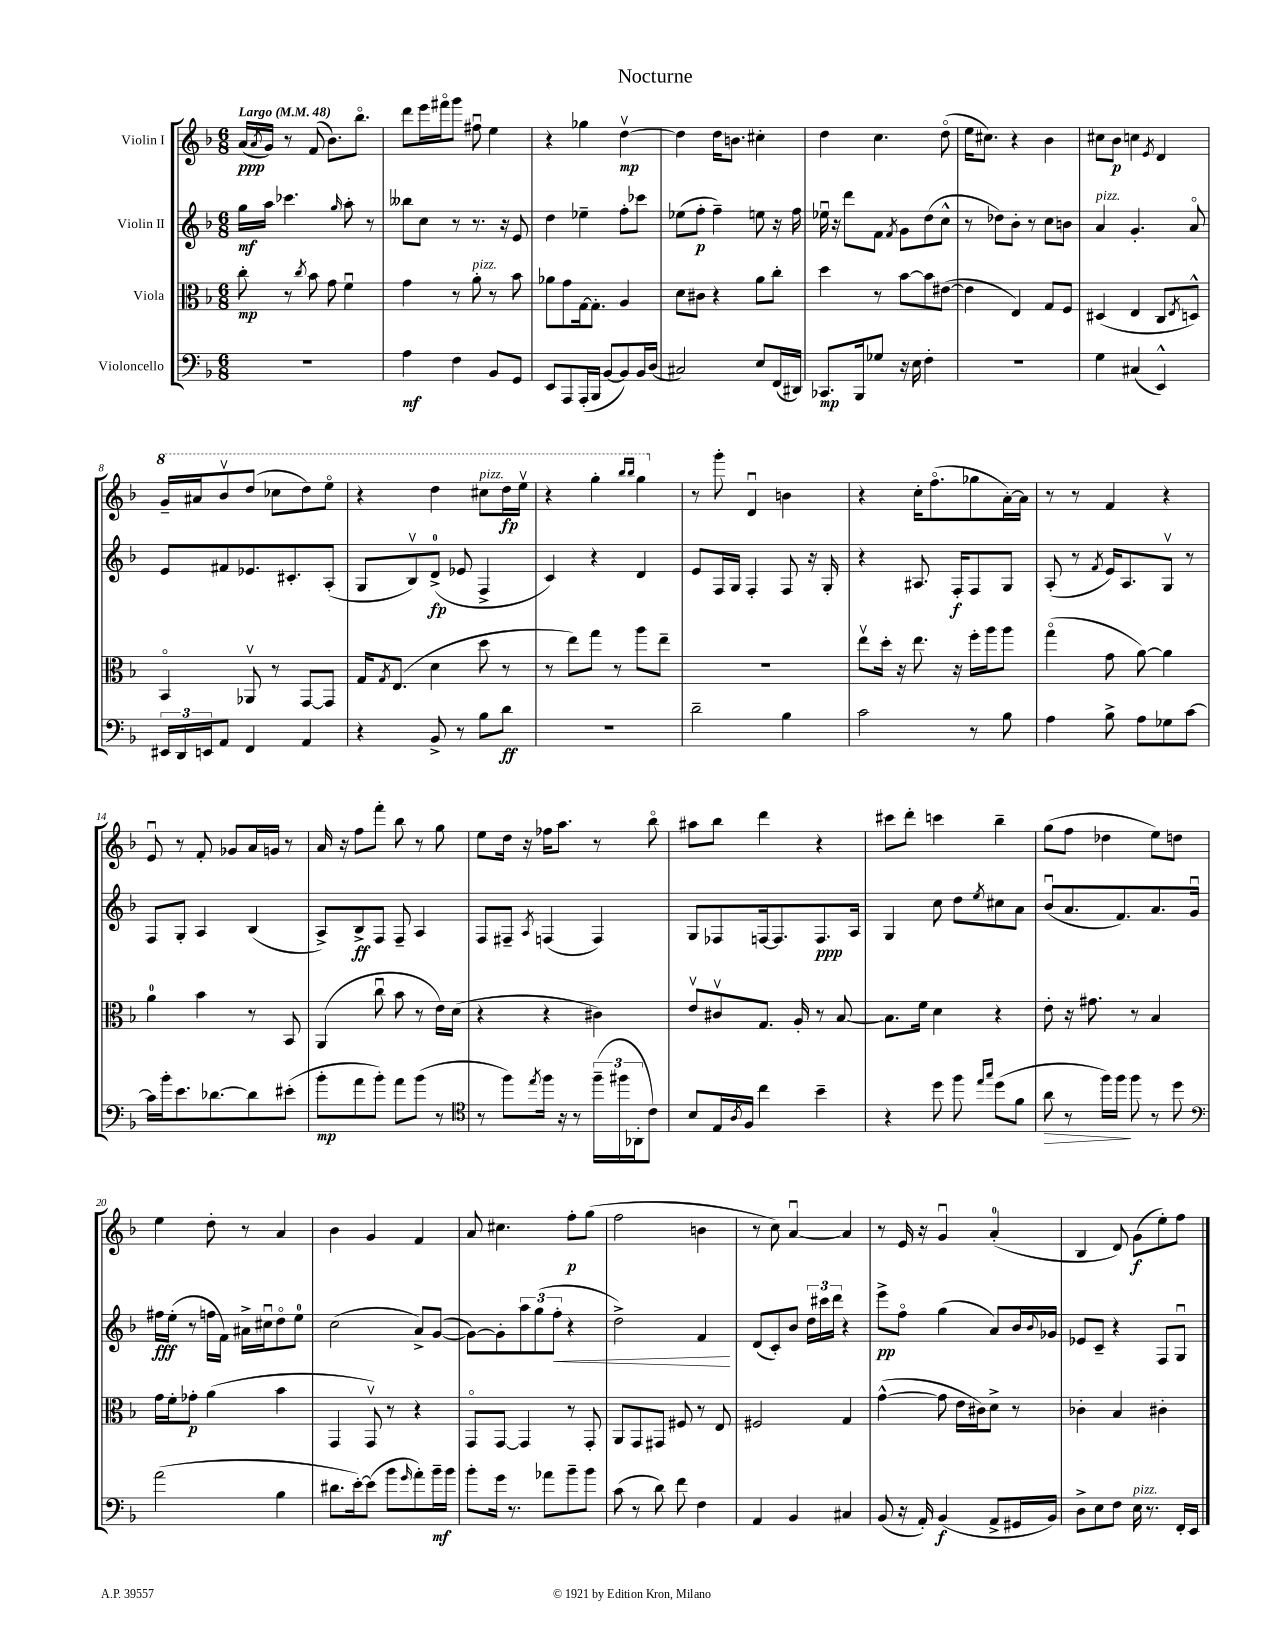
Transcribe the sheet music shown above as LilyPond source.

\header { title = "Nocturne" }
<<
\new StaffGroup <<
\new Staff = "s0" \with { instrumentName = "Violin I" } {
    \clef treble \key f \major \numericTimeSignature \time 6/8 \tempo "Largo" 4 = 48
    a'16\ppp( \acciaccatura { a'8 } g'16) r8 f'8( bes'8.) bes''8.\flageolet |
    d'''8 e'''16 fis'''16\flageolet g'''8 fis''8\downbow e''4 |
    r4 ges''4 d''4~\upbow\mp |
    d''4 d''16 b'8. cis''4-. |
    d''4 c''4. d''8\flageolet( |
    e''16 cis''8.) r4 bes'4 |
    cis''8 bes'8\p c''4 \acciaccatura { e'8 } d'4 |
    \ottava #1 g''16-- ais''16 bes''8\upbow d'''8( ces'''8 d'''8) e'''8\flageolet |
    r4 d'''4 cis'''8^\markup { \italic "pizz." } d'''16\fp e'''16\upbow |
    r4 g'''4-. \grace { bes'''16 bes'''16 } g'''4 \ottava #0 |
    r8 g'''8-. d'4\downbow b'4 |
    r4 c''16-. f''8.\flageolet( ges''8 a'16~-.) a'16 |
    r8 r8 f'4 r4 |
    e'8\downbow r8 f'8-. ges'8 a'16 g'16 r8 |
    a'16 r16 f''8 f'''8-. bes''8 r8 g''8 |
    e''8 d''16 r16 fes''16 a''8. r8 bes''8\flageolet |
    ais''8 bes''8 d'''4 r4 |
    cis'''8 d'''8-. c'''4 bes''4-- |
    g''8( f''8 des''4 e''8) d''8 |
    e''4 d''8-. r8 a'4 |
    bes'4 g'4 f'4 |
    a'8 cis''4. f''8-.\p g''8( |
    f''2 b'4 |
    r8 c''8) a'4~\downbow a'4 |
    r8 e'16 r16 g'4\downbow a'4-0-.( |
    bes4 d'8) g'8\f( e''8-.) f''8 \bar "|." |
}
\new Staff = "s1" \with { instrumentName = "Violin II" } {
    \clef treble \key f \major \numericTimeSignature \time 6/8
    g''16\mf a''16 ces'''4. \grace { g''16 } a''8-. r8 |
    beses''8 c''8 r8 r8. r16 e'8 |
    d''4 ees''4-- f''8-. ces'''8 |
    ees''8( f''8-.\p f''4--) e''8 r16 f''16 |
    ees''16\downbow r16 d'''8 f'8 \acciaccatura { f'8 } g'8 d''8( c''8-^ |
    r8 des''8) bes'8-. r8 c''8 b'8 |
    a'4^\markup { \italic "pizz." } g'4.-. a'8\flageolet |
    e'8 fis'8 ees'8. cis'8.-. a8-.( |
    g8 bes8\upbow) d'8-0->\fp( ees'8 f4-> |
    c'4) r4 d'4 |
    e'8 f16 g16 f4-. f8 r16 g16-. |
    r4 ais8. f16-.\f f8 g8 |
    a8-.( r8 \acciaccatura { f'8 } e'16) a8. g8\upbow r8 |
    f8 g8-. a4 bes4( |
    a8->) bes8->\ff f8 f8-- a4 |
    f8 fis8-- \acciaccatura { a8 } f4( f4) |
    g8 fes8 f16~ f8. f8.\ppp a16 |
    g4 c''8 d''8 \acciaccatura { e''8 } cis''8 a'8 |
    bes'8\downbow( a'8. f'8.) a'8. g'16\downbow |
    fis''16\fff e''16-.( r8 f''16 f'16) ais'16-> cis''16\downbow d''8\flageolet e''8-0 |
    c''2( a'8->) g'8~( |
    g'8~) g'8-. \tuplet 3/2 { a''8 g''8( f''8-.\< } r4 |
    d''2->) f'4\! |
    d'8( c'8-.) bes'8 \tuplet 3/2 { d''16 cis'''16 d'''16 } r4 |
    e'''8->\pp f''8\flageolet g''4( a'8) bes'16 \appoggiatura { bes'8 } ges'16 |
    ees'8 c'8-- r4 f8 g8\downbow \bar "|." |
}
\new Staff = "s2" \with { instrumentName = "Viola" } {
    \clef alto \key f \major \numericTimeSignature \time 6/8
    c''8-.\mp r8 \acciaccatura { c''8 } bes'8 g'8 f'4\downbow |
    g'4 r8 a'8-.^\markup { \italic "pizz." } r8 bes'8 |
    aes'8 g'8 g16~ g8.-. a4 |
    d'8 cis'8 r4 a'8 c''8-. |
    d''4 r8 bes'8~ bes'8 eis'8~( |
    eis'4 e4) g8 f8 |
    dis4( e4 c8 \acciaccatura { e8 } d8-^) |
    bes,4\flageolet aes,8\upbow r8 g,8~ g,8 |
    g16 \acciaccatura { g8 } e8.( d'4 d''8 r8 |
    r8 e''8) g''8 r8 a''8 e''8-- |
    R2. |
    e''8\upbow d''16-. r16 e''8. r16 f''16-. a''16 a''8 |
    g''4\flageolet( g'8 a'8~) a'4 |
    a'4-0 bes'4 r8 bes,8 |
    a,4( c''8\downbow bes'8 r8 e'16) d'16( |
    r4 r4 cis'4) |
    e'8\upbow cis'8\upbow g8. a16-. r8 bes8~ |
    bes8. f'16 d'4 r4 |
    e'8-. r16 gis'8. r8 bes4 |
    g'16 f'16-. ges'8-.\p a'4( bes'4 |
    g,4 g,8\upbow) r8 r4 |
    g,8\flageolet g,8~ g,4 r8 g,8-. |
    a,8 g,8 gis,8 fis8 r8 e8 |
    fis2 g4 |
    g'4~-^( g'8 e'16 cis'16) d'8-> r8 |
    ces'4-. bes4 cis'4-. \bar "|." |
}
\new Staff = "s3" \with { instrumentName = "Violoncello" } {
    \clef bass \key f \major \numericTimeSignature \time 6/8
    R2. |
    a4\mf f4 bes,8 g,8 |
    e,8 a,,8 a,,16-.( bes,,16 bes,8~ bes,8) bes,16 d16( |
    cis2) e8 f,16( dis,16) |
    ces,8.\mp bes,,16 ges8 r16 e16 f4-. |
    R2. |
    g4 cis4( e,4-^) |
    \tuplet 3/2 { eis,16 d,16 e,16 } a,8 f,4 a,4 |
    r4 bes,8-> r8 bes8 d'8\ff |
    R2. |
    d'2-- bes4 |
    c'2 r8 bes8 |
    a4 bes8-> a8 ges8 c'8~ |
    c'16 bes'16-. e'8. des'8.~ des'8 eis'8-.( |
    bes'8-.\mp a'8 bes'8-.) a'8 bes'8( r8 |
    \clef tenor r8 f''8) \acciaccatura { e''8 } f''16 r16 r8 \tuplet 3/2 { f''16--( fis''16 aes,16-. } c'8) |
    bes8 e16 \acciaccatura { a8 } f16 c''4 bes'4-- |
    r4 d''8 f''8 \grace { e''16 g''16 } d''8( f'8 |
    a'8\> r8 f''16) f''16\! f''8 r8 d''8 |
    \clef bass a'2( bes4 |
    dis'8. e'16~-.) e'8( bes'8 \grace { g'16 } a'8-.) bes'16--\mf bes'16 |
    bes'8-. g'16 r8. aes'8 bes'8-- bes'8 |
    c'8( r8 d'8) f'8 f4 |
    a,4 bes,4 cis4 |
    bes,8( r16 a,16-.) bes,4\f( a,8-> gis,16 bes,16) |
    d8-> e8 f8 e16^\markup { \italic "pizz." } r8. f,16-. e,16 \bar "|." |
}
>>
>>
